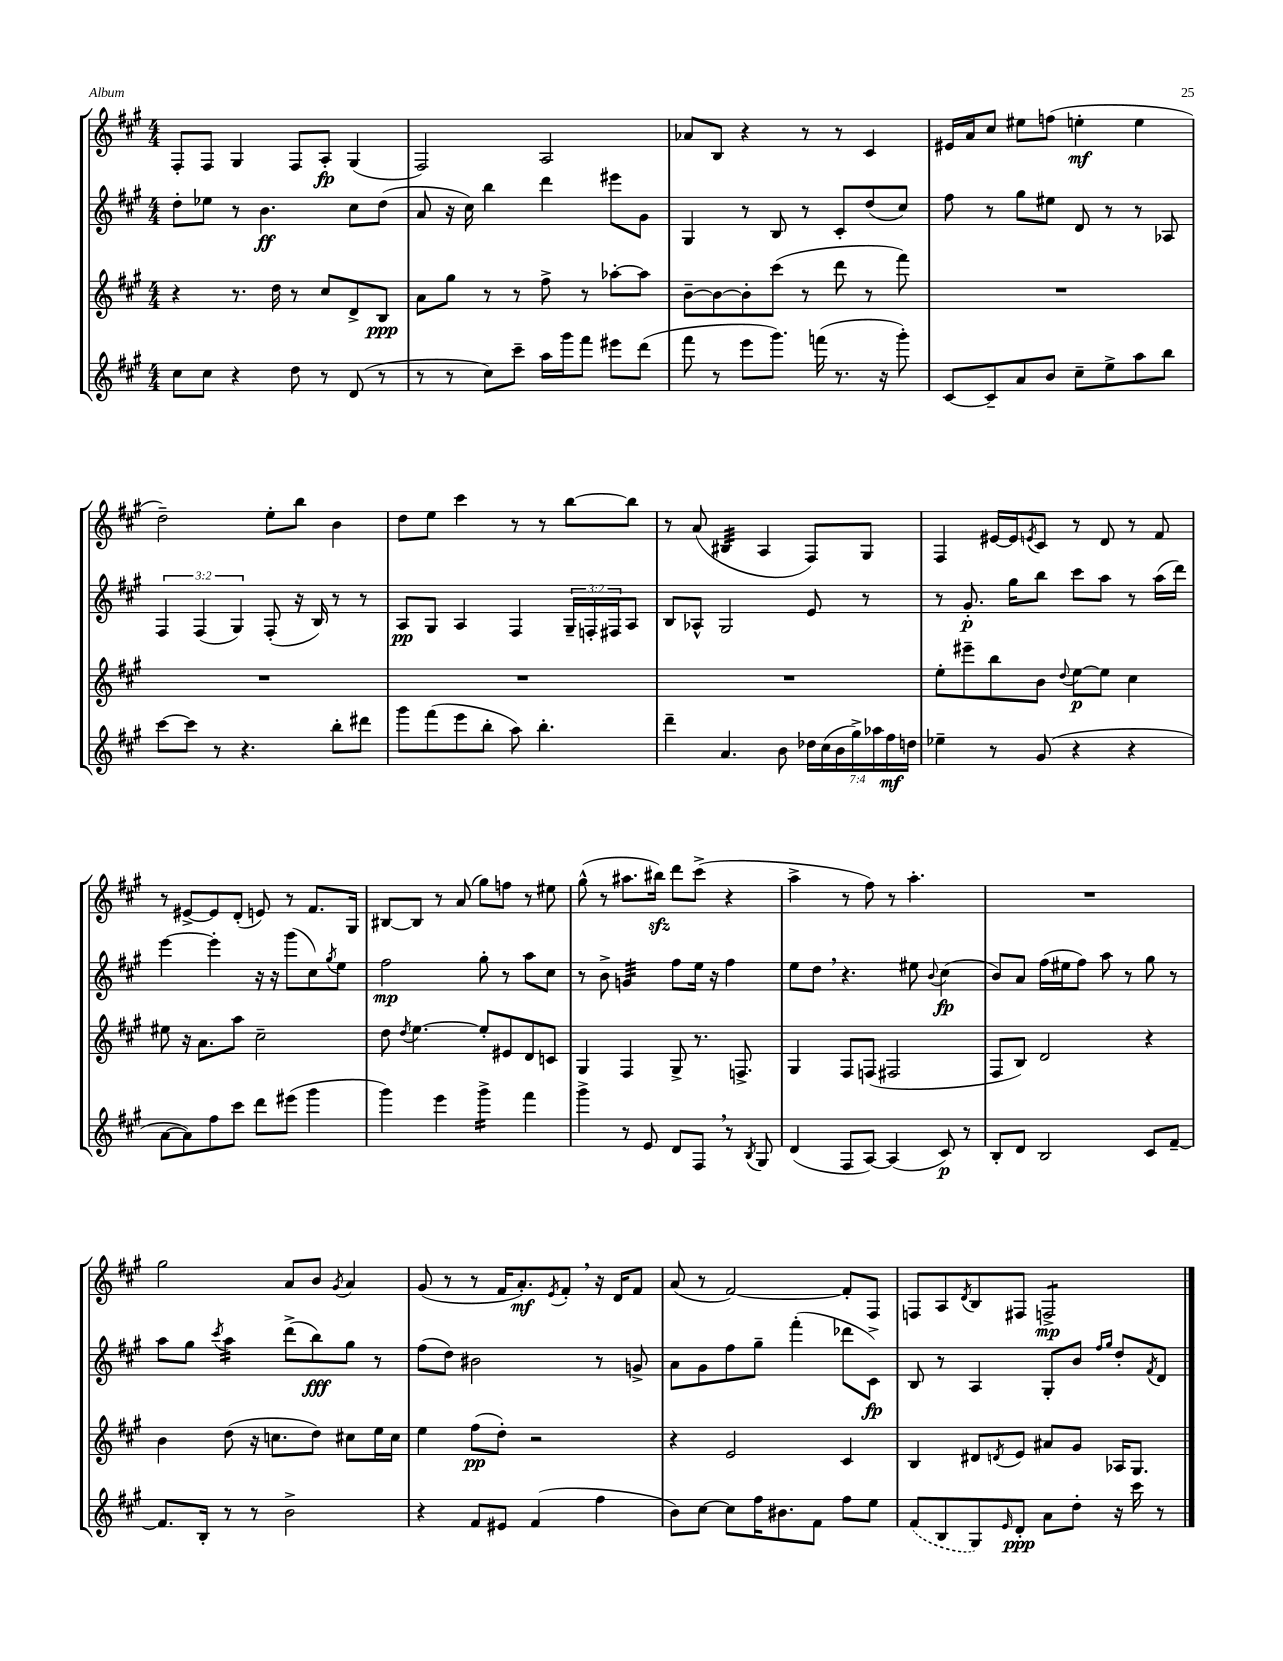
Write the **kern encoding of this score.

**kern	**kern	**kern	**kern
*staff4	*staff3	*staff2	*staff1
*clefG2	*clefG2	*clefG2	*clefG2
*k[f#c#g#]	*k[f#c#g#]	*k[f#c#g#]	*k[f#c#g#]
*M4/4	*M4/4	*M4/4	*M4/4
8cc#\L	4r	8dd'\L	8F#'/L
8cc#\J	.	8ee-\J	8F#/J
4r	8.r	8r	4G#/
.	.	4.b\	.
.	16dd\	.	.
8dd\	8r	.	8F#/L
8r	8cc#/L	.	8A'/J
(8d/	8d^/	8cc#\L	(4G#/
8r	8B/J	(8dd\J	.
=	=	=	=
8r	8a\L	8a/	2F#/)
8r	8gg#\J	16r	.
.	.	16cc#\)	.
8cc#\L)	8r	4bb\	.
8ccc#~\J	8r	.	.
16aa\LL	8ff#^\	4ddd\	2A/
16ggg#\J	.	.	.
8fff#\J	8r	.	.
8eee#\L	[8aa-'\L	8eee#\L	.
(8ddd\J	8aa-\]J	8g#\J	.
=	=	=	=
8fff#\	[8b~\L	4G#/	8a-/L
8r	8b\_	.	8B/J
8eee\L	8b'\]	8r	4r
8.ggg#\J)	(8ccc#\J	8B/	.
.	8r	8r	8r
(16fff\	.	.	.
8.r	8ddd\	8c#'/L	8r
.	8r	(8dd/	4c#/
16r	.	.	.
8ggg#'\)	8fff#\)	8cc#/J)	.
=	=	=	=
[8c#/L	1r	8ff#\	16e#/LL
.	.	.	16a/J
8c#~/]	.	8r	8cc#/J
8a/	.	8gg#\L	8ee#\L
8b/J	.	8ee#\J	(8ff\J
8cc#~\L	.	8d/	4ee'\
8ee^\	.	8r	.
8aa\	.	8r	4ee\
8bb\J	.	8A-/	.
=	=	=	=
[8ccc#\L	1r	6F#/	2dd~\)
8ccc#\]J	.	.	.
.	.	(6F#/	.
8r	.	.	.
.	.	6G#/)	.
4.r	.	.	.
.	.	(8F#'/	8ee'\L
.	.	16r	8bb\J
.	.	16B/)	.
8bb'\L	.	8r	4b\
8ddd#\J	.	8r	.
=	=	=	=
8ggg#\L	1r	8A/L	8dd\L
(8fff#\	.	8G#/J	8ee\J
8eee\	.	4A/	4ccc#\
8bb'\J	.	.	.
8aa\)	.	4F#/	8r
4.bb'\	.	.	8r
.	.	24G#~/LL	[8bb\L
.	.	24F'/	.
.	.	24F#/J	.
.	.	8A/J	8bb\]J
=	=	=	=
4ddd~\	1r	8B/L	8r
.	.	8A-^^/J	(8a/
4.a/	.	2G#/	4B#/
.	.	.	4A/
8b\	.	.	.
28dd-\LL	.	8e/	8F#/L)
(28cc#\	.	.	.
28b\	.	.	.
28gg#^\)	.	.	.
.	.	8r	8G#/J
28aa-\	.	.	.
28ff#\	.	.	.
28dd\JJ	.	.	.
=	=	=	=
4ee-~\	8ee'\L	8r	4F#/
.	8eee#~\	8.g#'/	.
8r	8bb\	.	[16e#/LL
.	.	16gg#\LK	16e#/]J
.	.	.	8qe/
(8g#/	8b\J	8bb\J	8c#/J
.	8qqdd/	.	.
4r	[8ee\L	8ccc#\L	8r
.	8ee\]J	8aa\J	8d/
4r	4cc#\	8r	8r
.	.	(16aa\LL	8f#/
.	.	16ddd\JJ)	.
=	=	=	=
[8a\L	8ee#\	[4eee\	8r
8a\])	16r	.	[8e#^/L
.	8.a\L	.	.
8ff#\	.	4eee'\]	8e#/]
8ccc#\J	8aa\J	.	(8d'/J
8ddd\L	2cc#~\	16r	8e/)
.	.	16r	.
(8eee#\J	.	(8ggg#\L	8r
4ggg#\	.	8cc#\)	8.f#/L
.	.	8qgg#/	.
.	.	8ee\J	.
.	.	.	16G#/Jk
=	=	=	=
4ggg#\)	8dd\	2ff#\	[8B#/L
.	8qdd/	.	.
.	[4.ee\	.	8B#/]J
4eee\	.	.	8r
.	.	.	(8a/
4ggg#^\	8ee'/]L	8gg#'\	8gg#\L)
.	8e#/	8r	8ff\J
4fff#\	8d/	8aa\L	8r
.	8c/J	8cc#\J	8ee#\
=	=	=	=
4ggg#^\	4G#/	8r	(8gg#^^\
.	.	8b^\	8r
8r	4F#/	4g/	8.aa#\L
8e/	.	.	.
.	.	.	16bb#\Jk)
8d/L	8G#^/	8ff#\L	8ddd\L
8F#/J	8.r	16ee\Jk	(8ccc#^\J
.	.	16r	.
8r	.	4ff#\	4r
.	8.F^/	.	.
8qB/	.	.	.
8G#/	.	.	.
=	=	=	=
(4d/	4G#/	8ee\L	4aa^\
.	.	8dd\J	.
8F#/L	8F#/L	4.r	8r
[8A/J)	(8F/J	.	8ff#\)
(4A/]	2F#/	.	8r
.	.	8ee#\	4.aa'\
.	.	8qqb/	.
8c#/)	.	(4cc#\	.
8r	.	.	.
=	=	=	=
8B'/L	8F#/L	8b/L)	1r
8d/J	8B/J)	8a/J	.
2B/	2d/	(16ff#\LL	.
.	.	16ee#\J	.
.	.	8ff#\J)	.
.	.	8aa\	.
.	.	8r	.
8c#/L	4r	8gg#\	.
[8f#~/J	.	8r	.
=	=	=	=
8.f#/]L	4b\	8aa\L	2gg#\
.	.	8gg#\J	.
16B'/Jk	.	.	.
.	.	8qccc#/	.
8r	(8dd\	4aa\	.
8r	16r	.	.
.	8.cc\L	.	.
2b^\	.	(8ddd^\L	8a/L
.	8dd\J)	8bb\)	8b/J
.	.	.	8qg#/
.	8cc#\L	8gg#\J	4a/
.	16ee\L	8r	.
.	16cc#\JJ	.	.
=	=	=	=
4r	4ee\	(8ff#\L	(8g#/
.	.	8dd\J)	8r
8f#/L	(8ff#\L	2b#\	8r
8e#/J	8dd'\J)	.	16f#/LK
.	.	.	8.a'/)
(4f#/	2r	.	.
.	.	.	8qe/
.	.	.	8f#'/J
4ff#\	.	8r	16r
.	.	.	16d/LK
.	.	8g^/	8f#/J
=	=	=	=
8b\L)	4r	8a\L	(8a/
[8cc#\J	.	8g#\	8r
8cc#\]L	2e/	8ff#\	[2f#/)
16ff#\K	.	8gg#~\J	.
8.b#\	.	.	.
.	.	(4fff#'\	.
8f#\J	.	.	.
8ff#\L	4c#/	8ddd-\L	8f#'/]L
8ee\J	.	8c#^\J)	8F#/J
=	=	=	=
(8f#/L	4B/	8B/	8F/L
8B/	.	8r	8A/
.	.	.	8qd/
8G#/)	8d#/L	4A/	8B/
16qqe/	8qd/	.	.
8d'/J	8e/J	.	8F#/J
8a\L	8a#/L	8G#'/L	2F^/
8dd'\J	8g#/J	8b/J	.
.	.	16qqff#/LL	.
.	.	16qqgg#/JJ	.
16r	16A-/LK	8dd'/L	.
16ccc#\	8.G#/J	.	.
.	.	8qf#/	.
8r	.	8d/J	.
==	==	==	==
*-	*-	*-	*-
